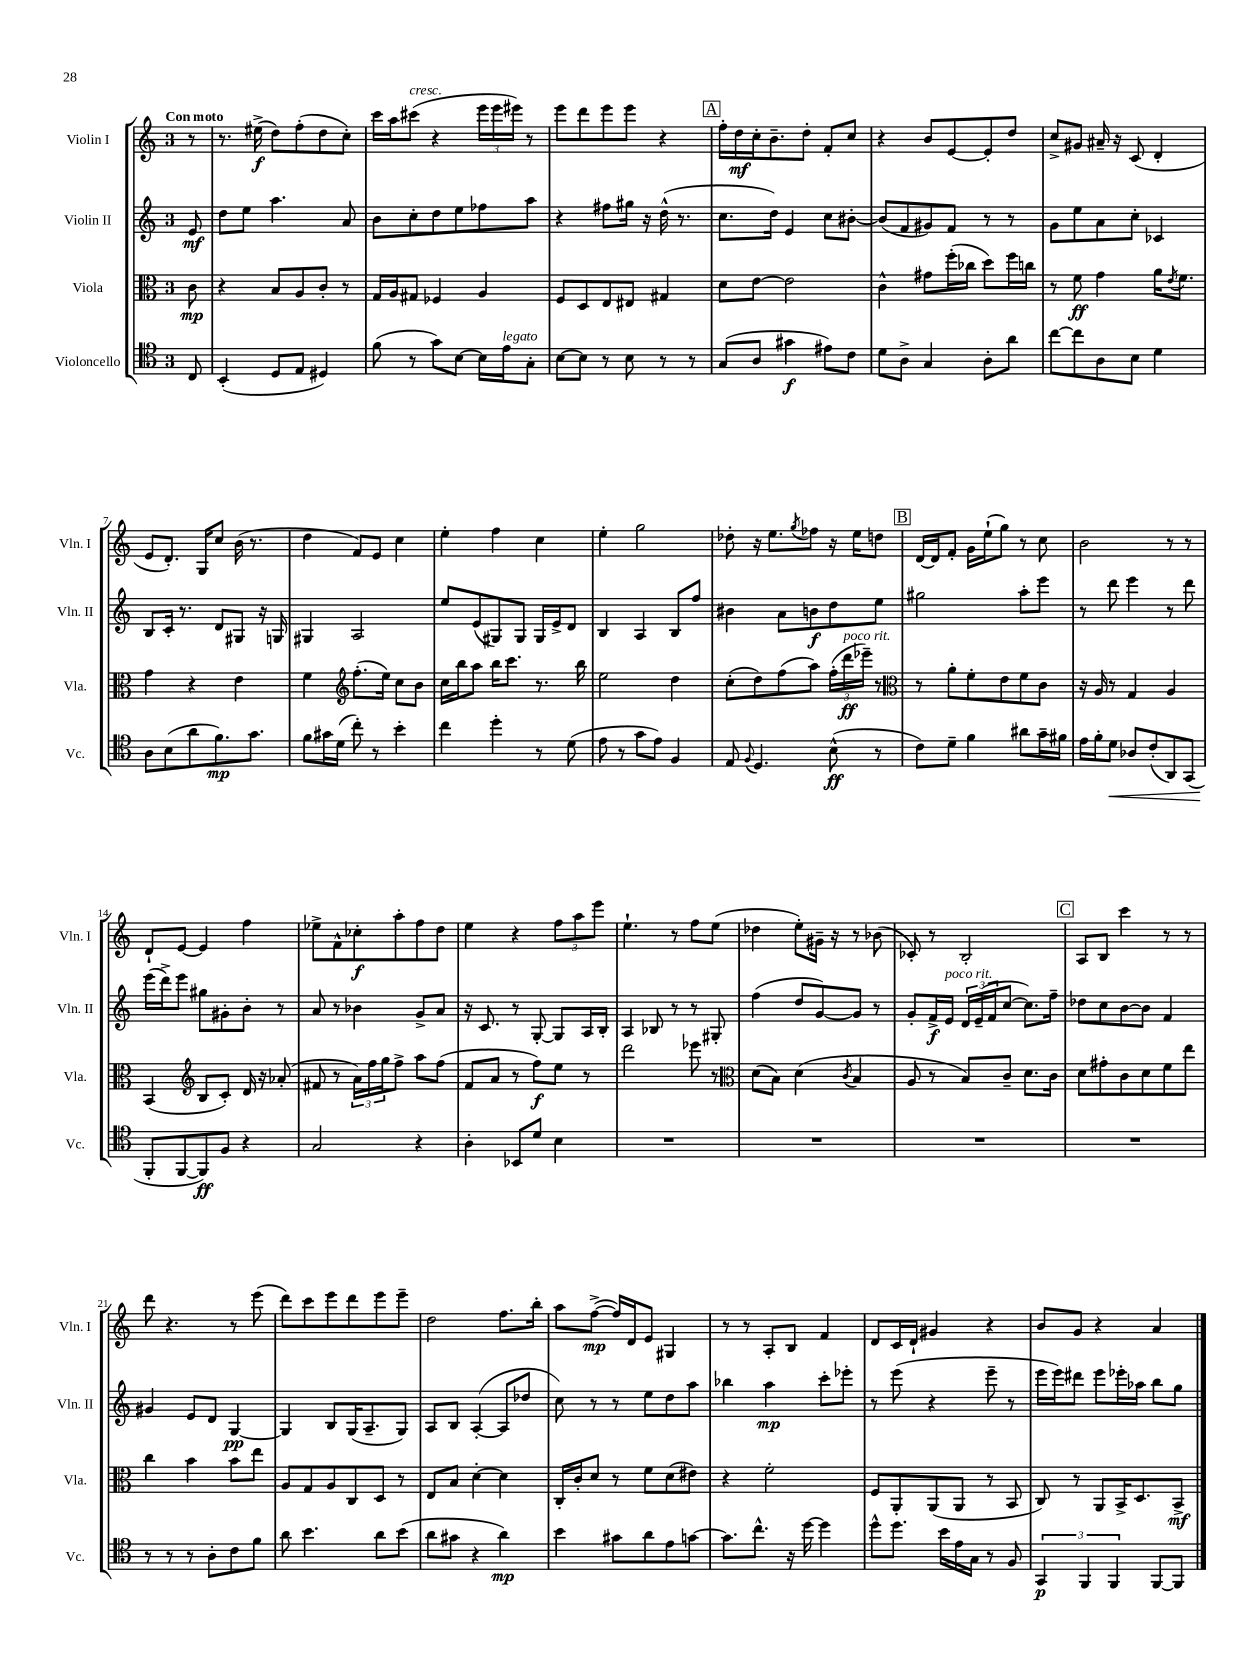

**kern	**dynam	**kern	**dynam	**kern	**dynam	**kern	**dynam
*part4	*part4	*part3	*part3	*part2	*part2	*part1	*part1
*staff4	*staff4	*staff3	*staff3	*staff2	*staff2	*staff1	*staff1
*I"Violoncello	*	*I"Viola	*	*I"Violin II	*	*I"Violin I	*
*I'Vc.	*	*I'Vla.	*	*I'Vln. II	*	*I'Vln. I	*
*clefC4	*	*clefC3	*	*clefG2	*	*clefG2	*
*k[]	*	*k[]	*	*k[]	*	*k[]	*
*M3/4	*	*M3/4	*	*M3/4	*	*M3/4	*
=	=	=	=	=	=	=	=
!	!	!	!	!	!	!LO:TX:a:B:t=Con moto	!
8C/	.	8c\	mp	8e/	mf	8r	.
=1	=1	=1	=1	=1	=1	=1	=1
(4BB'/	.	4r	.	8dd\L	.	8.r	.
.	.	.	.	8ee\J	.	.	.
.	.	.	.	.	.	(16ee#X^\	f
8D/L	.	8B/L	.	4.aa\	.	8dd\L)	.
8E/J	.	8A/	.	.	.	(8ff'\	.
4D#X/)	.	8c'/J	.	.	.	8dd\	.
.	.	8r	.	8a/	.	8cc'\J)	.
=2	=2	=2	=2	=2	=2	=2	=2
(8f\	.	16G/LL	.	8b\L	.	16ccc\LL	.
.	.	16A/J	.	.	.	16aa\J	.
!	!	!	!	!	!	!LO:TX:a:i:t=cresc.	!
8r	.	8G#X/J	.	8cc'\	.	(8ccc#X\J	.
8g\L)	.	4F-X/	.	8dd\	.	4r	.
[8B\J	.	.	.	8ee\	.	.	.
16B\LL]	.	4A/	.	8ff-X\	.	24eee\LL	.
.	.	.	.	.	.	24eee\	.
!LO:TX:a:i:t=legato	!	!	!	!	!	!	!
16e\J	.	.	.	.	.	.	.
.	.	.	.	.	.	24eee#X\JJ)	.
8G'\J	.	.	.	8aa\J	.	8r	.
=3	=3	=3	=3	=3	=3	=3	=3
[8B\L	.	8F/L	.	4r	.	8eee\L	.
8B\J]	.	8D/	.	.	.	8ddd\	.
8r	.	8E/	.	8ff#X\L	.	8eee\	.
8B\	.	8E#X/J	.	16gg#X\Jk	.	8eee\J	.
.	.	.	.	16r	.	.	.
8r	.	4G#X/	.	(16dd^^\	.	4r	.
.	.	.	.	8.r	.	.	.
8r	.	.	.	.	.	.	.
!!LO:REH:place=s1:t=A
=4	=4	=4	=4	=4	=4	=4	=4
(8G/L	.	8d\L	.	8.cc\L	.	16ff'\LL	.
.	.	.	.	.	.	16dd\	mf
8A/J	.	[8e\J	.	.	.	16cc'\J	.
.	.	.	.	16dd\Jk)	.	8.b~\	.
4g#X\	f	2e\]	.	4e/	.	.	.
.	.	.	.	.	.	8dd'\J	.
8e#X\L)	.	.	.	8cc\L	.	8f'/L	.
8c\J	.	.	.	[8b#X'\J	.	8cc/J	.
=5	=5	=5	=5	=5	=5	=5	=5
8d\L	.	4c^^\	.	(8b#/L]	.	4r	.
8A^\J	.	.	.	8f/	.	.	.
4G/	.	8g#X\L	.	8g#X/)	.	8b/L	.
.	.	(16ff'\L	.	8f/J	.	[8e/	.
.	.	16cc-X\JJ	.	.	.	.	.
8A'\L	.	8dd\L)	.	8r	.	8e'/]	.
8a\J	.	16ff\L	.	8r	.	8dd/J	.
.	.	16ccn\JJ	.	.	.	.	.
=6	=6	=6	=6	=6	=6	=6	=6
[8cc\L	.	8r	.	8g\L	.	8cc^/L	.
8cc\]	.	8f\	ff	8ee\	.	8g#X/J	.
8A\	.	4g\	.	8a\	.	16a#X~/	.
.	.	.	.	.	.	16r	.
8B\J	.	.	.	8cc'\J	.	(8c/	.
4d\	.	16a\KL	.	4c-X/	.	4d'/	.
.	.	8qe/	.	.	.	.	.
.	.	8.f\J	.	.	.	.	.
!!LO:LB:g=z
=7	=7	=7	=7	=7	=7	=7	=7
8A\L	.	4g\	.	8B/L	.	8e/L	.
(8B\	.	.	.	16c'/Jk	.	8.d'/J)	.
.	.	.	.	8.r	.	.	.
8a\	.	4r	.	.	.	.	.
.	.	.	.	.	.	16G/KL	.
8.f\)	mp	.	.	8d/L	.	8cc/J	.
.	.	4e\	.	8G#X/J	.	(16b\	.
8.g\J	.	.	.	.	.	8.r	.
.	.	.	.	16r	.	.	.
.	.	.	.	16Gn/	.	.	.
=8	=8	=8	=8	=8	=8	=8	=8
8f\L	.	4f\	.	4G#X/	.	4dd\	.
16g#X\L	.	.	.	.	.	.	.
(16d\JJ	.	.	.	.	.	.	.
*	*	*clefG2	*	*	*	*	*
8cc'\)	.	(8.ff'\L	.	2A/	.	8f/L)	.
8r	.	.	.	.	.	8e/J	.
.	.	16ee\Jk)	.	.	.	.	.
4b'\	.	8cc\L	.	.	.	4cc\	.
.	.	8b\J	.	.	.	.	.
=9	=9	=9	=9	=9	=9	=9	=9
4cc\	.	16cc\LL	.	8ee/L	.	4ee'\	.
.	.	16bb\J	.	.	.	.	.
.	.	8aa\J	.	(8e/	.	.	.
4dd'\	.	16bb\KL	.	8G#X/)	.	4ff\	.
.	.	8.ccc\J	.	.	.	.	.
.	.	.	.	8G#/J	.	.	.
8r	.	8.r	.	16G#/LL	.	4cc\	.
.	.	.	.	16e^/J	.	.	.
(8d\	.	.	.	8d/J	.	.	.
.	.	16bb\	.	.	.	.	.
=10	=10	=10	=10	=10	=10	=10	=10
8e\	.	2ee\	.	4B/	.	4ee'\	.
8r	.	.	.	.	.	.	.
8g\L	.	.	.	4A/	.	2gg\	.
8e\J)	.	.	.	.	.	.	.
4F/	.	4dd\	.	8B/L	.	.	.
.	.	.	.	8ff/J	.	.	.
=11	=11	=11	=11	=11	=11	=11	=11
8E/	.	(8cc'\L	.	4b#X\	.	8dd-X'\	.
8qqF/	.	.	.	.	.	.	.
4.D/	.	8dd\)	.	.	.	16r	.
.	.	.	.	.	.	8.ee\L	.
.	.	(8ff\	.	8a\L	.	.	.
.	.	.	.	.	.	8qgg/	.
.	.	8aa\J)	.	8bn\	f	8ff-X\J	.
(8B^^\	ff	(24ff'\LL	.	8dd\	.	16r	.
!	!	!LO:TX:a:i:t=poco rit.	!	!	!	!	!
.	.	24ddd\	ff	.	.	.	.
.	.	.	.	.	.	16ee\KL	.
.	.	24eee-X~\JJ)	.	.	.	.	.
8r	.	8r	.	8ee\J	.	8ddn\J	.
!!LO:REH:place=s1:t=B
=12	=12	=12	=12	=12	=12	=12	=12
*	*	*clefC3	*	*	*	*	*
8c\L)	.	8r	.	2gg#X\	.	[16d/LL	.
.	.	.	.	.	.	16d/J]	.
8d~\J	.	8a'\L	.	.	.	8f'/J	.
4f\	.	8f'\	.	.	.	16g\LL	.
.	.	.	.	.	.	(16ee`\J	.
.	.	8e\	.	.	.	8gg\J)	.
8a#X\L	.	8f\	.	8aa'\L	.	8r	.
16g~\L	.	8c\J	.	8eee\J	.	8cc\	.
16f#X\JJ	.	.	.	.	.	.	.
=13	=13	=13	=13	=13	=13	=13	=13
16e\LL	.	16r	.	8r	.	2b\	.
16f'\J	.	16A/	.	.	.	.	.
!	!LO:HP:b	!	!	!	!	!	!
8d\J	<	8r	.	8ddd\	.	.	.
8A-X/L	.	4G/	.	4eee\	.	.	.
(8c'/	.	.	.	.	.	.	.
8AA/)	.	4A/	.	8r	.	8r	.
(8GG/J	.	.	.	8ddd\	.	8r	.
!!LO:LB:g=z
=14	=14	=14	=14	=14	=14	=14	=14
8FF'/L	.	(4BB/	.	(16eee\LL	.	8d`/L	.
.	.	.	.	16ddd^\J)	.	.	.
[8FF/	[	.	.	8eee\J	.	[8e/J	.
*	*	*clefG2	*	*	*	*	*
8FF/])	ff	8B/L	.	8gg#X\L	.	4e/]	.
8F/J	.	8c'/J)	.	8g#X'\	.	.	.
4r	.	16d/	.	8b'\J	.	4ff\	.
.	.	16r	.	.	.	.	.
.	.	(8a-X'/	.	8r	.	.	.
=15	=15	=15	=15	=15	=15	=15	=15
2G/	.	8f#X/	.	8a/	.	8ee-X^\L	.
.	.	8r	.	8r	.	8f^^\	.
.	.	24a\LL)	.	4b-X\	.	8cc-X'\	f
.	.	24ff\	.	.	.	.	.
.	.	24gg\J	.	.	.	.	.
.	.	8ff^\J	.	.	.	8aa'\	.
4r	.	8aa\L	.	8g^/L	.	8ff\	.
.	.	(8ff\J	.	8a/J	.	8dd\J	.
=16	=16	=16	=16	=16	=16	=16	=16
4A'\	.	8f/L	.	16r	.	4ee\	.
.	.	.	.	8.c/	.	.	.
.	.	8a/J	.	.	.	.	.
8BB-X/L	.	8r	.	8r	.	4r	.
8d/J	.	8ff\L)	f	[8G'/	.	.	.
4B\	.	8ee\J	.	8G/L]	.	12ff\L	.
.	.	.	.	.	.	12aa\	.
.	.	8r	.	16A/L	.	.	.
.	.	.	.	.	.	12eee\J	.
.	.	.	.	16B'/JJ	.	.	.
=17	=17	=17	=17	=17	=17	=17	=17
2.r	.	2ddd\	.	4A/	.	4.ee`\	.
.	.	.	.	8B-X/	.	.	.
.	.	.	.	8r	.	8r	.
.	.	8eee-X\	.	8r	.	8ff\L	.
.	.	8r	.	8G#X'/	.	(8ee\J	.
=18	=18	=18	=18	=18	=18	=18	=18
*	*	*clefC3	*	*	*	*	*
2.r	.	(8d\L	.	(4ff\	.	4dd-X\	.
.	.	8B\J)	.	.	.	.	.
.	.	(4d\	.	8dd/L	.	8ee'\L)	.
.	.	.	.	[8g/)	.	16g#X~\Jk	.
.	.	.	.	.	.	16r	.
.	.	8qc/	.	.	.	.	.
.	.	4B/	.	8g/J]	.	8r	.
.	.	.	.	8r	.	(8b-X\	.
=19	=19	=19	=19	=19	=19	=19	=19
2.r	.	8A/	.	8g'/L	.	8c-X'/)	.
.	.	8r	.	16f^/L	f	8r	.
!	!	!	!	!LO:TX:a:i:t=poco rit.	!	!	!
.	.	.	.	16e/JJ	.	.	.
.	.	8B/L)	.	24d/LL	.	2B'/	.
.	.	.	.	(24e~/	.	.	.
.	.	.	.	24f/J	.	.	.
.	.	8c~/J	.	[8cc/J	.	.	.
.	.	8.d\L	.	8.cc\L])	.	.	.
.	.	16c\Jk	.	16ff~\Jk	.	.	.
!!LO:REH:place=s1:t=C
=20	=20	=20	=20	=20	=20	=20	=20
2.r	.	8d\L	.	8dd-X\L	.	8A/L	.
.	.	8g#X'\	.	8cc\	.	8B/J	.
.	.	8c\	.	[8b\	.	4ccc\	.
.	.	8d\	.	8b\J]	.	.	.
.	.	8f\	.	4f/	.	8r	.
.	.	8ee\J	.	.	.	8r	.
!!LO:LB:g=z
=21	=21	=21	=21	=21	=21	=21	=21
8r	.	4cc\	.	4g#X/	.	8ddd\	.
8r	.	.	.	.	.	4.r	.
8r	.	4b\	.	8e/L	.	.	.
8A'\L	.	.	.	8d/J	.	.	.
8c\	.	8b\L	.	[4G/	pp	8r	.
8f\J	.	8ee\J	.	.	.	(8eee\	.
=22	=22	=22	=22	=22	=22	=22	=22
8a\	.	8A/L	.	4G/]	.	8ddd\L)	.
4.b\	.	8G/	.	.	.	8ccc\	.
.	.	8A/	.	8B/L	.	8eee\	.
.	.	8C/	.	(16G/K	.	8ddd\	.
.	.	.	.	8.A~/	.	.	.
8a\L	.	8D/J	.	.	.	8eee\	.
(8b\J	.	8r	.	8G/J)	.	8eee~\J	.
=23	=23	=23	=23	=23	=23	=23	=23
8a\L	.	8E/L	.	8A/L	.	2dd\	.
8g#X\J	.	8B/J	.	8B/J	.	.	.
4r	.	[4d'\	.	([4A'/	.	.	.
4a\)	mp	4d\]	.	8A/L]	.	8.ff\L	.
.	.	.	.	8dd-X/J	.	.	.
.	.	.	.	.	.	16bb'\Jk	.
=24	=24	=24	=24	=24	=24	=24	=24
4b\	.	16C'/LL	.	8cc\)	.	8aa\L	.
.	.	16c'/J	.	.	.	.	.
.	.	8d/J	.	8r	.	([8ff^\J	mp
8g#X\L	.	8r	.	8r	.	16ff/LL])	.
.	.	.	.	.	.	16d/J	.
8a\	.	8f\L	.	8ee\L	.	8e/J	.
8e\	.	(8d\	.	8dd\	.	4G#X/	.
[8gn\J	.	8e#X\J)	.	8aa\J	.	.	.
=25	=25	=25	=25	=25	=25	=25	=25
8.g\L]	.	4r	.	4bb-X\	.	8r	.
.	.	.	.	.	.	8r	.
8.cc^^\J	.	.	.	.	.	.	.
.	.	2f'\	.	4aa\	mp	8A'/L	.
16r	.	.	.	.	.	8B/J	.
[16dd\	.	.	.	.	.	.	.
4dd\]	.	.	.	8ccc'\L	.	4f/	.
.	.	.	.	8eee-X'\J	.	.	.
=26	=26	=26	=26	=26	=26	=26	=26
8dd^^\L	.	8F/L	.	8r	.	8d/L	.
8.dd\J	.	8AA'/	.	(8eee\	.	16c/L	.
.	.	.	.	.	.	16d`/JJ	.
.	.	(8AA/	.	4r	.	4g#X/	.
16b\LL	.	.	.	.	.	.	.
16e\	.	8AA/J	.	.	.	.	.
16G\JJ	.	.	.	.	.	.	.
8r	.	8r	.	8eee~\	.	4r	.
8F/	.	8BB/	.	8r	.	.	.
=27	=27	=27	=27	=27	=27	=27	=27
6GG/	p	8C/)	.	16eee\LL	.	8b/L	.
.	.	.	.	16eee\J)	.	.	.
.	.	8r	.	8ddd#X\J	.	8g/J	.
6FF/	.	.	.	.	.	.	.
.	.	8AA/L	.	8eee\L	.	4r	.
6FF/	.	.	.	.	.	.	.
.	.	16BB^/K	.	16eee-X'\L	.	.	.
.	.	8.D/	.	16aa-X\JJ	.	.	.
[8FF/L	.	.	.	8bb\L	.	4a/	.
8FF/J]	.	8BB^/J	mf	8gg\J	.	.	.
==	==	==	==	==	==	==	==
*-	*-	*-	*-	*-	*-	*-	*-
